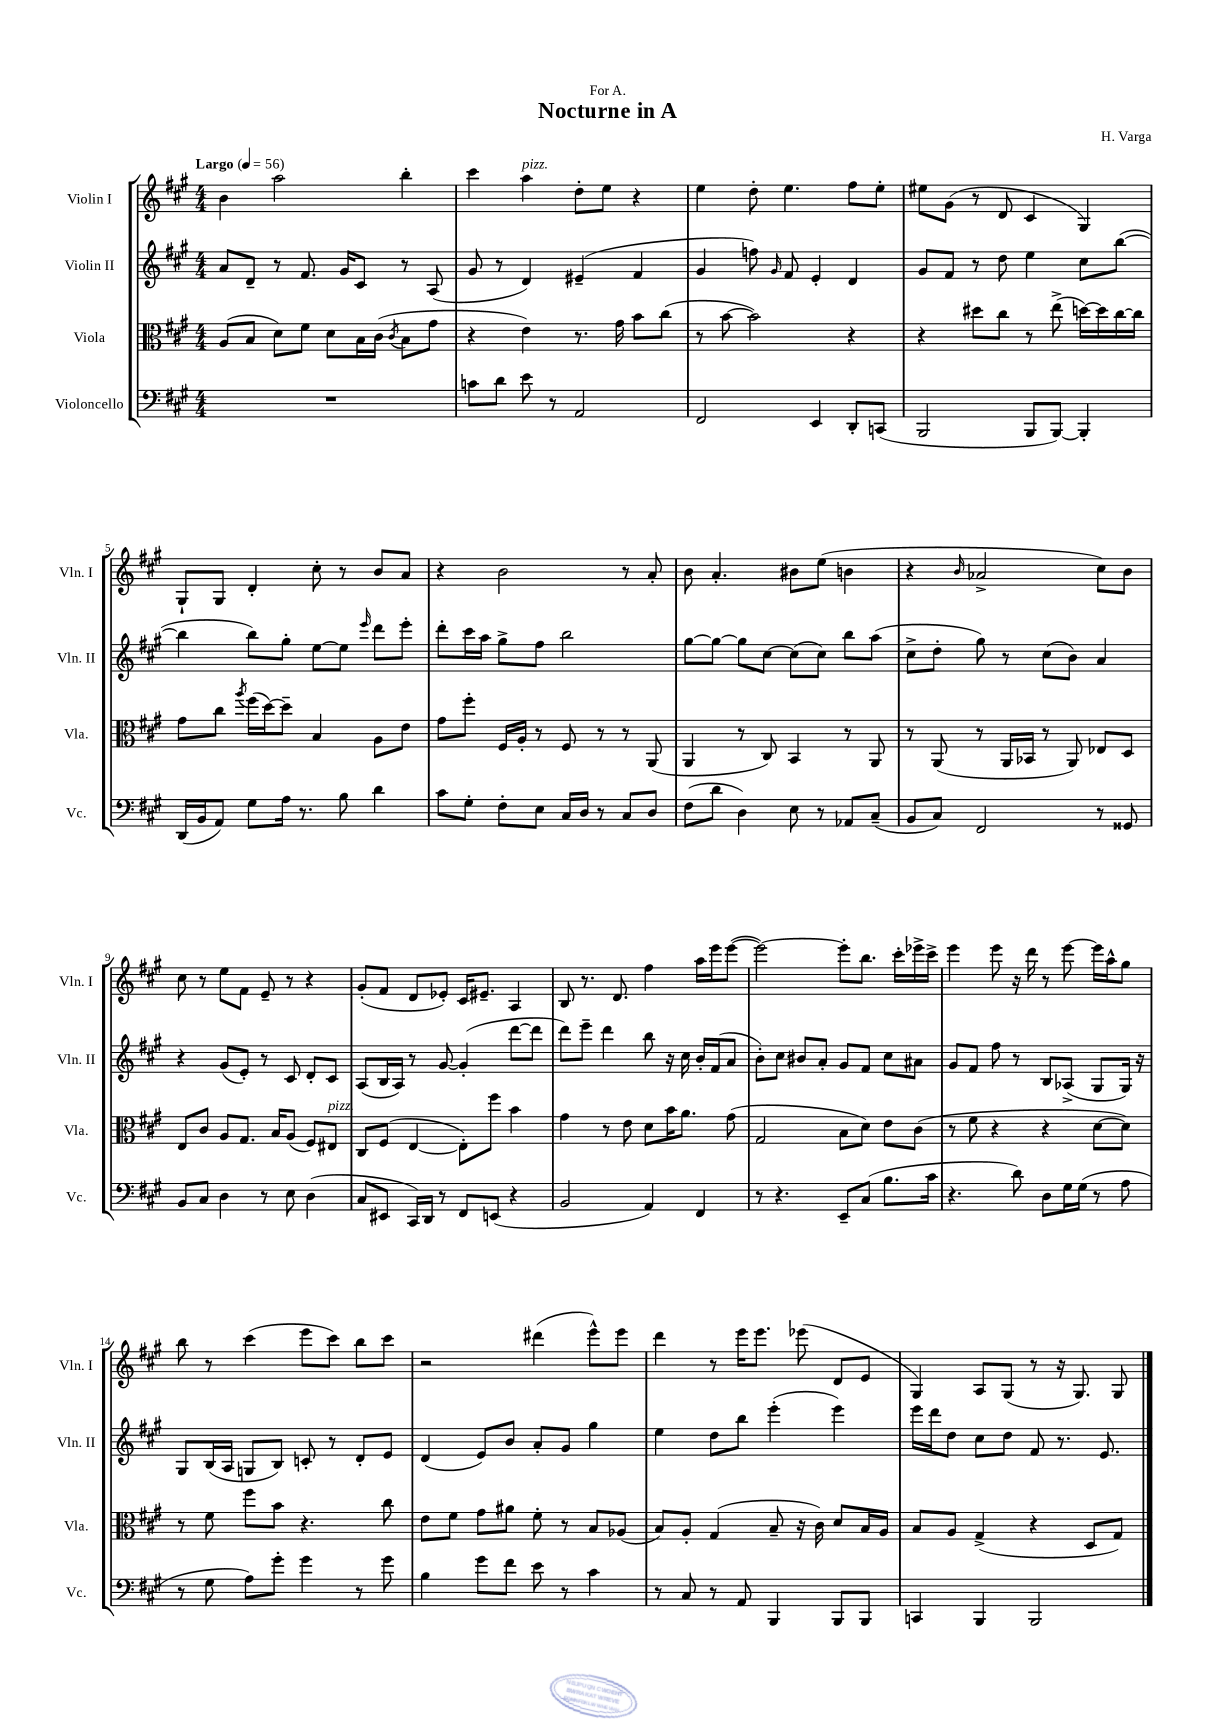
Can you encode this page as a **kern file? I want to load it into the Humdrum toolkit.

**kern	**kern	**kern	**kern
*part4	*part3	*part2	*part1
*staff4	*staff3	*staff2	*staff1
*I"Violoncello	*I"Viola	*I"Violin II	*I"Violin I
*I'Vc.	*I'Vla.	*I'Vln. II	*I'Vln. I
*clefF4	*clefC3	*clefG2	*clefG2
*k[f#c#g#]	*k[f#c#g#]	*k[f#c#g#]	*k[f#c#g#]
*M4/4	*M4/4	*M4/4	*M4/4
*MM56	*MM56	*MM56	*MM56
=1	=1	=1	=1
!	!	!	!LO:TX:a:B:t=Largo
1r	(8A/L	8a/L	4b\
.	8B/J	8d~/J	.
.	8d\L)	8r	2aa\
.	8f#\J	8.f#/	.
.	8d\L	.	.
.	.	16g#/KL	.
.	16B\L	8c#/J	.
.	(16c#\JJ	.	.
.	8qc#/	.	.
.	8B\L	8r	4bb'\
.	8g#\J	(8A/	.
=2	=2	=2	=2
8cn\L	4r	8g#/	4ccc#\
8d\J	.	8r	.
!	!	!	!LO:TX:a:i:t=pizz.
8e\	4e\)	4d/)	4aa\
8r	.	.	.
2AA/	8.r	(4e#X~/	8dd'\L
.	.	.	8ee\J
.	16g#\	.	.
.	8b\L	4f#/	4r
.	(8cc#\J	.	.
=3	=3	=3	=3
2FF#/	8r	4g#/	4ee\
.	[8b\	.	.
.	2b\])	8ffn\)	8dd'\
.	.	16qqg#/	.
.	.	8f#/	4.ee\
4EE/	.	4e'/	.
8DD'/L	4r	4d/	8ff#\L
(8CCn/J	.	.	8ee'\J
=4	=4	=4	=4
2BBB/	4r	8g#/L	8ee#X\L
.	.	8f#/J	(8g#\J
.	8dd#X\L	8r	8r
.	8cc#\J	8dd\	8d/
8BBB/L	8r	4ee\	4c#/
[8BBB/J)	(8ee^\	.	.
4BBB'/]	[16ddn\LL)	8cc#\L	4G#/)
.	16dd\]	.	.
.	[16cc#\	([8bb\J	.
.	16cc#\JJ]	.	.
!!LO:LB:g=z
=5	=5	=5	=5
(16DD/LL	8g#\L	4bb\]	8G#`/L
16BB/J	.	.	.
8AA/J)	8cc#\J	.	8G#/J
.	8qaa/	.	.
8G#\L	(16ff#\LL	8bb\L)	4d'/
.	[16dd\J)	.	.
16A\Jk	8dd~\J]	8gg#'\J	.
8.r	.	.	.
.	4B/	[8ee\L	8cc#'\
8B\	.	8ee\J]	8r
.	.	16qqeee/	.
4d\	8A\L	8ddd\L	8b/L
.	8e\J	8eee'\J	8a/J
=6	=6	=6	=6
8c#\L	8g#\L	8ddd'\L	4r
8G#'\J	8ff#'\J	16ccc#\L	.
.	.	16aa\JJ	.
8F#'\L	16F#/LL	8gg#^\L	2b\
.	16A'/JJ	.	.
8E\J	8r	8ff#\J	.
16C#/LL	8F#/	2bb\	.
16D/JJ	.	.	.
8r	8r	.	.
8C#/L	8r	.	8r
8D/J	(8AA/	.	8a'/
=7	=7	=7	=7
(8F#\L	4AA/	[8gg#\L	8b\
8d\J	.	8gg#\J_	4.a'/
4D\)	8r	8gg#\L]	.
.	8C#/)	[8cc#\J	.
8E\	4BB/	(8cc#\L]	8b#X\L
8r	.	8cc#\J)	(8ee\J
8AA-X/L	8r	8bb\L	4bn\
(8C#~/J	8AA/	(8aa\J	.
=8	=8	=8	=8
8BB/L	8r	8cc#^\L	4r
8C#/J)	(8AA/	8dd'\J	.
.	.	.	16qqb/
2FF#/	8r	8gg#\)	2a-X^/
.	16AA/LL	8r	.
.	16BB-X/JJ	.	.
.	8r	(8cc#\L	.
.	8AA/)	8b\J)	.
8r	8E-X/L	4a/	8cc#\L)
8GG##X/	8D/J	.	8b\J
!!LO:LB:g=z
=9	=9	=9	=9
8BB/L	8E/L	4r	8cc#\
8C#/J	8c#/J	.	8r
4D\	8A/L	(8g#/L	8ee\L
.	8.G#/J	8e'/J)	8f#\J
8r	.	8r	8e~/
.	16B/KL	.	.
8E\	(8A/J	8c#/	8r
(4D\	8F#/L)	8d'/L	4r
!	!LO:TX:a:i:t=pizz.	!	!
.	8E#X/J	8c#/J	.
=10	=10	=10	=10
8C#/L	8C#/L	(8A/L	(8g#'/L
8EE#X/J	(8F#/J	16B/L	8f#/J
.	.	16A/JJ)	.
16CC#/LL)	[4E/	8r	8d/L
16DD/JJ	.	.	.
8r	.	[8g#/	8e-X'/J)
8FF#/L	8E'\L])	(4g#'/]	16c#/KL
.	.	.	8.e#X~/J
(8EEn/J	8ff#\J	.	.
4r	4b\	[8ddd\L	4A/
.	.	8ddd\J]	.
=11	=11	=11	=11
2BB/	4g#\	8ddd\L)	8B/
.	.	8eee~\J	8.r
.	8r	4ddd\	.
.	.	.	8.d/
.	8e\	.	.
4AA/)	8d\L	8bb\	4ff#\
.	16b\K	16r	.
.	8.a\J	16cc#\	.
4FF#/	.	16b'/LL	16aa\LL
.	.	(16f#/J	16eee\J
.	(8g#\	8a/J	([8eee\J
=12	=12	=12	=12
8r	2G#/	8b'\L)	2eee\_)
4.r	.	8cc#\J	.
.	.	8b#X/L	.
.	.	8a'/J	.
8EE~/L	8B\L	8g#/L	8eee'\L]
(8C#/J	8d\J)	8f#/J	8.bb\J
8.B\L	8e\L	8cc#\L	.
.	.	.	16ccc#'\LL
.	(8c#\J	8a#X\J	16eee-X^\
16c#\Jk	.	.	16ccc#^\JJ
=13	=13	=13	=13
4.r	8r	8g#/L	4eee\
.	8f#\	8f#/J	.
.	4r	8ff#\	8eee\
8d\)	.	8r	16r
.	.	.	16ddd\
8D\L	4r	8B/L	8r
16G#\L	.	(8A-X^/J	[8eee\
(16G#\JJ	.	.	.
8r	[8d\L	8G#/L	16eee\LL]
.	.	.	16aa^^\J
8A\	8d\J])	16G#/Jk)	8gg#\J
.	.	16r	.
!!LO:LB:g=z
=14	=14	=14	=14
8r	8r	8G#/L	8bb\
8G#\	8f#\	(16B/L	8r
.	.	16A/JJ	.
8A\L)	8ff#\L	8Gn/L	(4ccc#\
8g#'\J	8b\J	8B/J)	.
4g#\	4.r	8cn'/	8eee\L
.	.	8r	8ccc#\J)
8r	.	8d'/L	8bb\L
8g#\	8cc#\	8e/J	8ccc#\J
=15	=15	=15	=15
4B\	8e\L	(4d/	2r
.	8f#\J	.	.
8g#\L	8g#\L	8e/L)	.
8f#\J	8a#X\J	8b/J	.
8e\	8f#'\	8a'/L	(4ddd#X\
8r	8r	8g#/J	.
4c#\	8B/L	4gg#\	8eee^^\L)
.	(8A-X/J	.	8eee\J
=16	=16	=16	=16
8r	8B/L)	4ee\	4ddd\
8C#/	8A'/J	.	.
8r	(4G#/	8dd\L	8r
8AA/	.	8bb\J	16eee\KL
.	.	.	8.eee\J
4BBB/	8B~/	(4eee'\	.
.	16r	.	(8eee-X\
.	16c#\)	.	.
8BBB/L	8d/L	4eee\)	8d/L
8BBB/J	16B/L	.	8e/J
.	16A/JJ	.	.
=17	=17	=17	=17
4CCn/	8B/L	16eee\LL	4G#/)
.	.	16ddd\J	.
.	8A/J	8dd\J	.
4BBB/	(4G#^/	8cc#\L	8A/L
.	.	8dd\J	(8G#/J
2BBB/	4r	8f#/	8r
.	.	8.r	16r
.	.	.	8.G#/)
.	8D/L	.	.
.	.	8.e/	.
.	8G#/J)	.	8G#/
==	==	==	==
*-	*-	*-	*-
